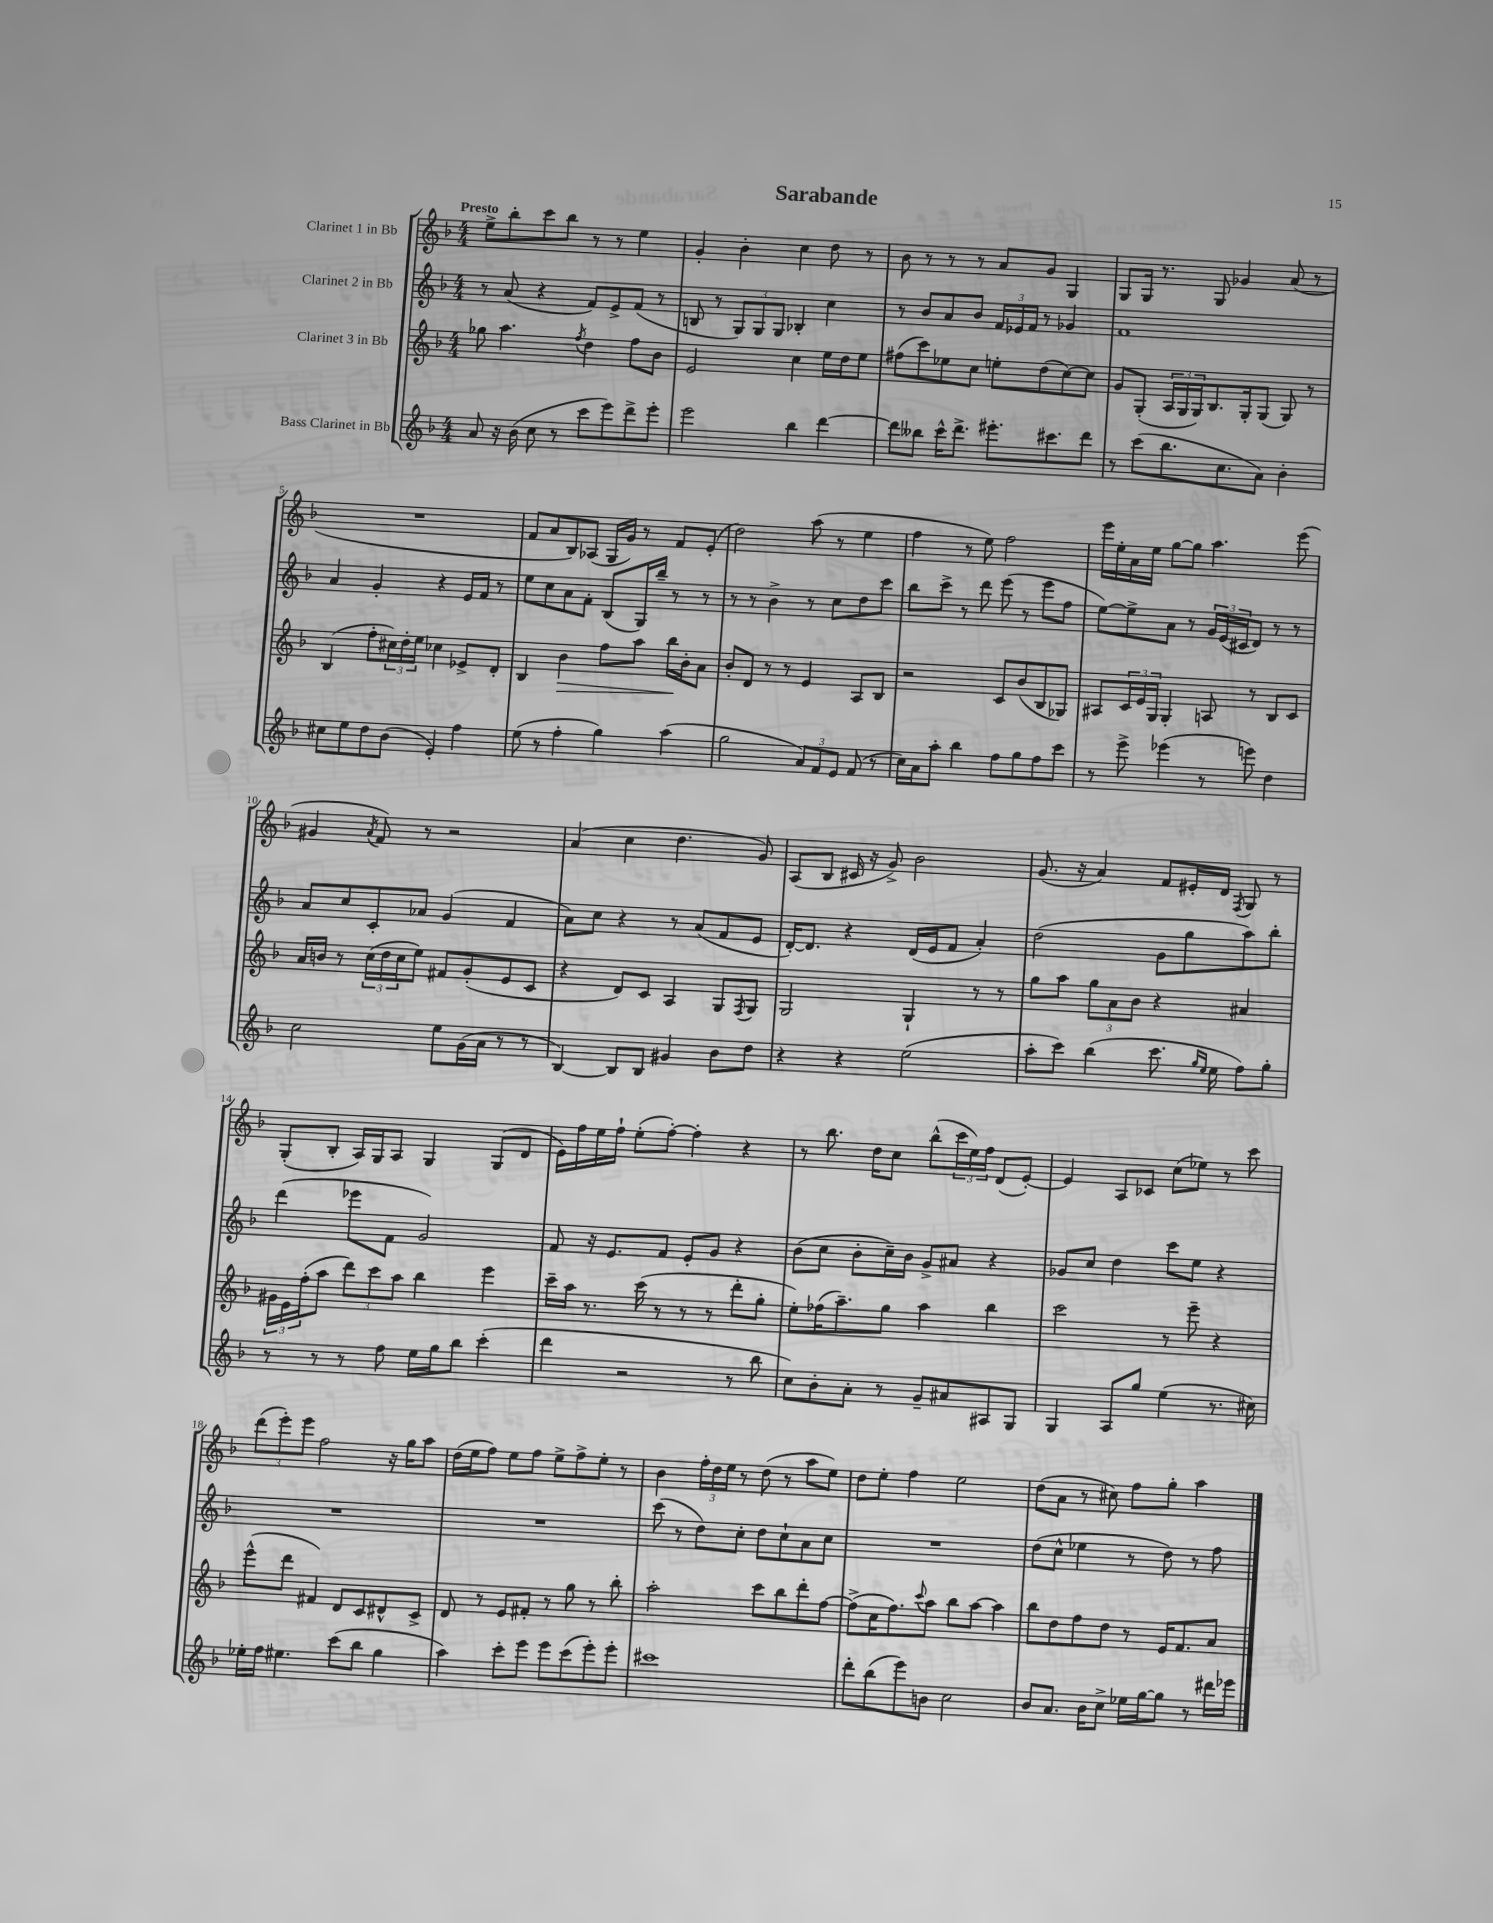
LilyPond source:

\header { title = "Sarabande" }
<<
\new StaffGroup <<
\new Staff = "s0" \with { instrumentName = "Clarinet 1 in Bb" } {
    \clef treble \key f \major \numericTimeSignature \time 4/4 \tempo "Presto"
    e''8-> bes''8-. c'''8 bes''8 r8 r8 e''4 |
    g'4-. bes'4-. c''4 d''8 r8 |
    bes'8 r8 r8 r8 a'8 g'8 g4 |
    g8 g16 r8. g8 ges'4 a'8( r8 |
    R1 |
    f'8 a'8 bes8) aes8( g16 g'16) r8 f'8 e'8-.( |
    d''2) a''8( r8 e''4 |
    f''4 r8 e''8) f''2 |
    e'''16 e''16-. a'16 e''16 g''8~ g''8 a''4. e'''8( |
    gis'4 \acciaccatura { a'8 } f'8) r8 r2 |
    a'4( c''4 d''4. g'8) |
    a8( bes8 cis'16 r16 g'8->) bes'2 |
    g'8.( r16 a'4) f'8 eis'16-. d'16 \acciaccatura { f8 } g8 r8 |
    g8-.( bes8-. a16) g16 a8 g4 g8( d'8 |
    e'16) f''16 e''16 f''16-! e''8-.( f''8~-.) f''4-. r4 |
    r8 bes''8. d''16 c''8 bes''8-^( \tuplet 3/2 { c'''16 e''16) f''16 } d'8( e'8~-.) |
    e'4 a8 ces'8 c''8( ees''8) r8 c'''8 |
    \tuplet 3/2 { d'''8( e'''8-.) e'''8 } f''2 r16 g''16 a''8 |
    d''16( e''16 f''8) e''8 f''8 e''8-> f''8-> e''8-. r8 |
    bes'4 \tuplet 3/2 { f''16-. d''16 e''16 } r8 d''8( r8 a''8 e''8) |
    d''8 e''8-. f''4 e''2 |
    d''8( a'8 r8 cis''8) f''8 g''8-. a''4 \bar "|." |
}
\new Staff = "s1" \with { instrumentName = "Clarinet 2 in Bb" } {
    \clef treble \key f \major \numericTimeSignature \time 4/4
    r8 a'8( r4 f'8) e'8-> f'8( r8 |
    b8 r8 \tuplet 3/2 { g8) g8 g8 } bes4-. c''4 |
    r8 bes'8 a'8 bes'8 \tuplet 3/2 { f'16 ees'16 f'16 } r8 ges'4 |
    f'1 |
    a'4 g'4-. r4 e'16 f'16 r8 |
    e''8 c''8 a'8 f'8-. bes8( g16) bes''16-- r8 r8 |
    r8 r8 bes'4-> r8 c''8 d''8 c'''8 |
    bes''8 c'''8-> r8 d'''8 e'''8( r8 e'''8 f''8 |
    e''8~) e''8-> a'8 r8 \tuplet 3/2 { g'16 e'16( cis'16 } d'8) r8 r8 |
    a'8 c''8 c'8-. aes'8 g'4( f'4 |
    a'8) c''8 r4 r8 a'8( f'8 e'8 |
    d'16~-.) d'8. r4 d'16( e'16 f'8 a'4-.) |
    d''2( g'8 g''8 a''8) bes''8-. |
    d'''4( ees'''8 f'8 g'2) |
    f'8 r16 e'8. f'8 e'8-. g'8 r4 |
    bes'8( c''8 bes'8-. c''16--) bes'16 g'8-> ais'8 r4 |
    ges'8 c''8 d''4 c'''8 e''8 r4 |
    R1 |
    R1 |
    c'''8( r8 d''8) c''8-. d''8 c''8-! a'8 c''8 |
    R1 |
    d''8( c''8-^ ees''4 r8 d''8) r8 f''8 \bar "|." |
}
\new Staff = "s2" \with { instrumentName = "Clarinet 3 in Bb" } {
    \clef treble \key f \major \numericTimeSignature \time 4/4
    ges''8 a''4. \acciaccatura { f''8 } d''4 f''8 bes'8 |
    e'2 c''4 e''16 d''16 e''8 |
    fis''8( c'''8) ees''8 c''8 e''8-. d''8( c''8~) c''8 |
    g'8 g8-.( \tuplet 3/2 { a16 g16 g16) } bes8. g16-. g8( g8) r8 |
    bes4( f''8-. \tuplet 3/2 { cis''16) d''16-. e''16 } ces''4 ees'8-> d'8-. |
    bes4 bes'4\> f''8 a''8 bes''16\! bes'16-. a'8 |
    bes'8-. d'8 r8 r8 e'4 a8 bes8 |
    r2 c'8 bes'8( bes8 ges8) |
    ais8 \tuplet 3/2 { c'16 e'16 g16 } g4-. a8 r8 bes8 c'8 |
    a'16 b'16 r8 \tuplet 3/2 { c''16( d''16 c''16 } e''8) fis'8 g'8-.( e'8 c'8 |
    r4 d'8) c'8 a4 g8 \acciaccatura { f8 } g8 |
    g2 g4-! r8 r8 |
    g''8 a''8 \tuplet 3/2 { g''8 a'8 bes'8 } r4 ais'4 |
    \tuplet 3/2 { gis'16 e'16 f''16-.( } a''8 \tuplet 3/2 { d'''8) c'''8 a''8 } bes''4 e'''4 |
    c'''16-- a''16 r8. c'''16( r8 r8 r8 d'''8-. g''8-. |
    e''8-.) fes''16( a''8.--) g''8 a''4 bes''4 |
    c'''2 r8 e'''8-- r4 |
    e'''8-^( d'''8 fis'4) d'8 c'8 dis'8-^ c'8-> |
    d'8 r8 e'8 fis'8-. r8 g''8 r8 bes''8-. |
    a''2-. c'''8 bes''8 d'''8-. f''8~ |
    f''8->( c''16 f''8.) \appoggiatura { c'''8 } a''8 bes''8 a''8~ a''4 |
    bes''8 d''8 f''8 d''8 r8 e'16 f'8. a'8 \bar "|." |
}
\new Staff = "s3" \with { instrumentName = "Bass Clarinet in Bb" } {
    \clef treble \key f \major \numericTimeSignature \time 4/4
    a'8 r16 bes'16( c''8 r8 c'''8 e'''8) d'''8-> e'''8-. |
    e'''2 bes''4 d'''4~ |
    d'''8 beses''8 c'''16-^ d'''8.-> eis'''8.-. cis'''8. d'''8 |
    r8 c'''8( bes''8. c''8. a'8) bes'4-. |
    cis''8 e''8 d''8 bes'8( e'4-.) f''4 |
    e''8( r8 f''4-. g''4) a''4( |
    g''2 \tuplet 3/2 { a'8) f'8 e'8 } f'8( r8 |
    c''16) a'16 a''8-. bes''4 f''8 g''8 f''8 c'''8 |
    r8 e'''8-> ees'''4( r8 e'''8) d''4 |
    c''2 e''8 g'16( a'16 r8 r8 |
    bes4~) bes8 bes8 gis'4 bes'8 d''8 |
    r4 r4 e''2( |
    a''8-. c'''8) bes''4( c'''8. \grace { g''16 e''16 } e''16 f''8) g''8-. |
    r8 r8 r8 f''8 e''16 g''16 bes''8 c'''4-.( |
    d'''4 r2 r8 bes''8 |
    c''8) bes'8-. a'8-. r8 g'8-- ais'8 ais8 g8 |
    g4 a8 g''8 e''4( r8. cis''16) |
    ees''16-. f''16 eis''4. c'''8( bes''8 g''4 |
    a''4) c'''8-. e'''8 e'''8 c'''8( e'''8-.) e'''8-. |
    cis'''1 |
    d'''8-. bes''8( e'''8) b'8 c''2 |
    bes'8 a'8. bes'16 c''8-> ees''16 g''16~ g''8 r8 dis'''16 ees'''16 \bar "|." |
}
>>
>>
